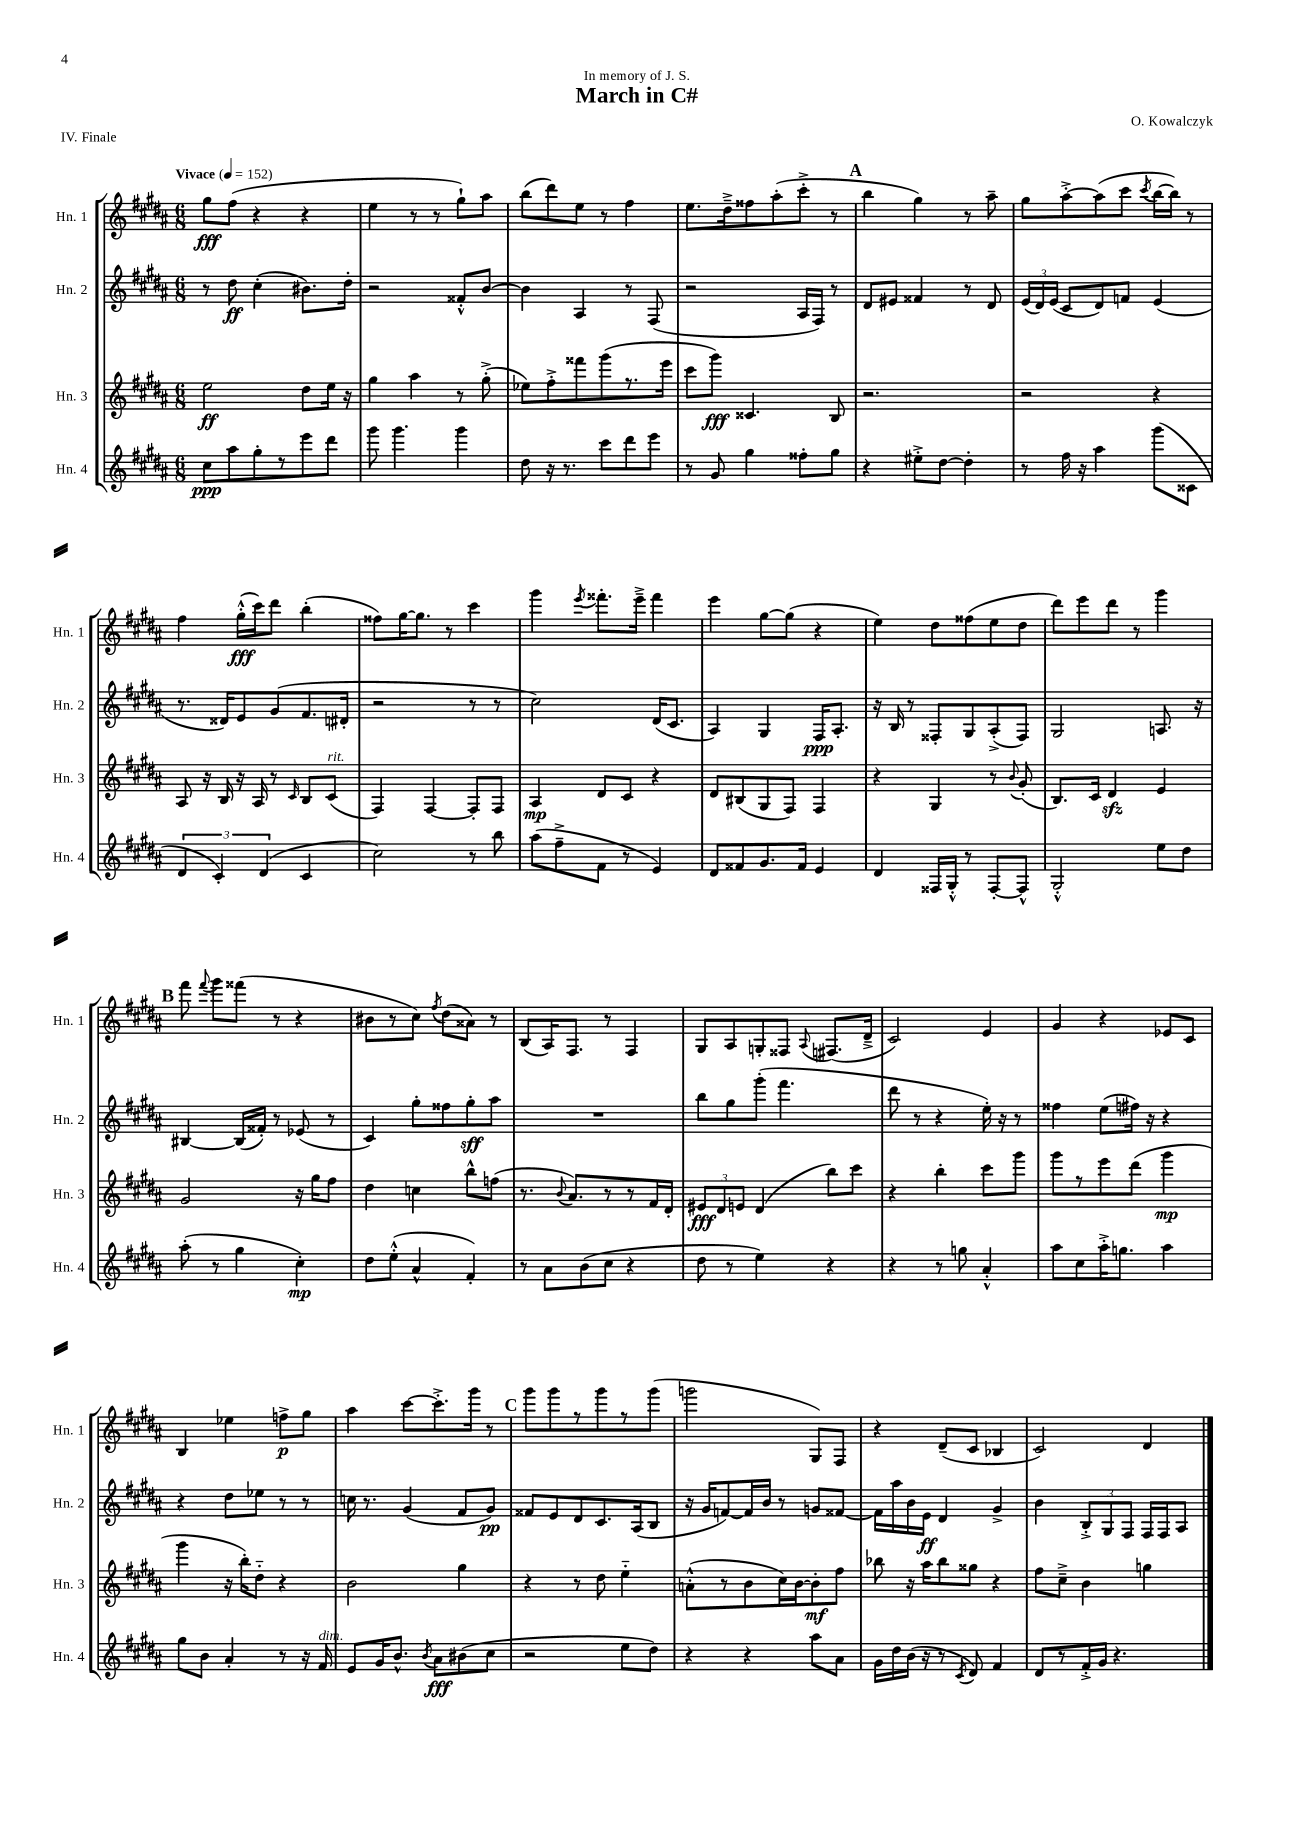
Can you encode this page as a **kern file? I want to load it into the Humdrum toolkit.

**kern	**kern	**kern	**kern
*staff4	*staff3	*staff2	*staff1
*clefG2	*clefG2	*clefG2	*clefG2
*k[f#c#g#d#a#]	*k[f#c#g#d#a#]	*k[f#c#g#d#a#]	*k[f#c#g#d#a#]
*M6/8	*M6/8	*M6/8	*M6/8
*MM152	*MM152	*MM152	*MM152
8cc#	2ee	8r	8gg#
8aa#	.	8dd#	(8ff#
8gg#'	.	(4cc#'	4r
8r	.	.	.
8eee	8dd#	8.b#)	4r
8ddd#	16ee	.	.
.	16r	16dd#'	.
=	=	=	=
8ggg#	4gg#	2r	4ee
4.ggg#	.	.	.
.	4aa#	.	8r
.	.	.	8r
4ggg#	8r	8f##'^^	8gg#`)
.	(8gg#'^	[8b	8aa#
=	=	=	=
8dd#	8ee-)	4b]	(8bb
16r	8ff#'^	.	8ddd#)
8.r	.	.	.
.	8fff##	4A#	8ee
8ccc#	(8ggg#	.	8r
8ddd#	8.r	8r	4ff#
8eee	.	(8F#	.
.	16eee	.	.
=	=	=	=
8r	8ccc#	2r	8.ee
8g#	8ggg#)	.	.
.	.	.	16dd#~^
4gg#	4.c##	.	8ff##
.	.	.	(8aa#'
8ff##'	.	16A#	8ccc#'^
.	.	16F#)	.
8gg#	8B	8r	8r
=	=	=	=
4r	2.r	8d#	4bb
.	.	8e#	.
8ee#'^	.	4f##	4gg#)
[8dd#	.	.	.
4dd#']	.	8r	8r
.	.	8d#	8aa#~
=	=	=	=
8r	2r	(24e	8gg#
.	.	24d#)	.
.	.	(24e	.
16ff#	.	8c#	[8aa#'^
16r	.	.	.
4aa#	.	8d#)	(8aa#]
.	.	8f	8ccc#
.	.	.	8qccc#
(8ggg#	4r	(4e	[16bb
.	.	.	16bb])
8c##	.	.	8r
=	=	=	=
6d#	8A#	8.r	4ff#
.	16r	.	.
6c#')	.	.	.
.	16B	16d##)	.
.	16r	8e	(16gg#'^^
.	16A#	.	16ccc#)
(6d#	.	.	.
.	8r	(8g#	8ddd#
.	16qqc#	.	.
4c#	8B	8.f#	(4bb'
.	(8c#	.	.
.	.	16d#'	.
=	=	=	=
2cc#)	4F#)	2r	8ff##)
.	.	.	[16gg#
.	.	.	8.gg#]
.	[4F#	.	.
.	.	.	8r
8r	8F#']	8r	4ccc#
8bb	8F#	8r	.
=	=	=	=
(8aa#	4A#	2cc#)	4ggg#
8ff#~^	.	.	.
.	.	.	8qeee
8f#	8d#	.	8.fff##'
8r	8c#	.	.
.	.	.	16eee~^
4e)	4r	(16d#	4fff##
.	.	8.c#	.
=	=	=	=
8d#	8d#	4A#)	4eee
8f##	(8B#	.	.
8.g#	8G#	4G#	[8gg#
.	8F#)	.	(8gg#]
16f##	.	.	.
4e	4F#	16F#	4r
.	.	8.A#'	.
=	=	=	=
4d#	4r	16r	4ee)
.	.	16B	.
.	.	8r	.
16F##	4G#	8F##'	8dd#
16G#'^^	.	.	.
8r	.	8G#	(8ff##
[8F##'	8r	(8A#'^	8ee
.	8qqb	.	.
8F##^^]	(8g#'	8F##)	8dd#
=	=	=	=
2G#'^^	8.B)	2G#	8ddd#)
.	.	.	8eee
.	16c#	.	.
.	4d#	.	8ddd#
.	.	.	8r
8ee	4e	8.A	4ggg#
8dd#	.	.	.
.	.	16r	.
=	=	=	=
(8aa#'	2g#	[4B#	8fff#
.	.	.	8qqfff#
8r	.	.	8ggg#
4gg#	.	(16B#]	(8fff##
.	.	16f##')	.
.	.	8r	8r
4cc#')	16r	(8e-	4r
.	16gg#	.	.
.	8ff#	8r	.
=	=	=	=
8dd#	4dd#	4c#)	8b#
(8ee'^^	.	.	8r
4a#^^	4cc	8gg#'	8cc#)
.	.	.	8qff#
.	.	8ff##	(8dd#
4f#')	8bb^^	8gg#'	8a##)
.	(8ff	8aa#	8r
=	=	=	=
8r	8.r	2.r	(8B
8a#	.	.	16A#)
.	8qqb	.	.
.	8.a#)	.	8.F#
(8b	.	.	.
8cc#	8r	.	8r
4r	8r	.	4F#
.	16f#	.	.
.	16d#'	.	.
=	=	=	=
8dd#	12e#	8bb	8G#
.	12d#	.	.
8r	.	8gg#	8A#
.	12e	.	.
4ee)	(4d#	(8ggg#'	8G'
.	.	4.fff#	8F##
.	.	.	8qqA#
4r	8bb)	.	(8.F#
.	8ccc#	.	.
.	.	.	16d#~^
=	=	=	=
4r	4r	8ddd#	2c#)
.	.	8r	.
8r	4bb'	4r	.
8gg	.	.	.
4a#'^^	8ccc#	16ee')	4e
.	.	16r	.
.	8ggg#	8r	.
=	=	=	=
8aa#	8ggg#	4ff##	4g#
8cc#	8r	.	.
16aa#'^	8eee	(8ee	4r
8.gg	.	.	.
.	(8ddd#	16ff#)	.
.	.	16r	.
4aa#	4ggg#	4r	8e-
.	.	.	8c#
=	=	=	=
8gg#	4ggg#	4r	4B
8b	.	.	.
4a#'	16r	8dd#	4ee-
.	16bb')	.	.
.	8dd#'~	8ee-	.
8r	4r	8r	8ff^
16r	.	8r	8gg#
16f#	.	.	.
=	=	=	=
8e	2b	16cc	4aa#
.	.	8.r	.
16g#	.	.	.
8.b^^	.	.	.
.	.	(4g#	[8ccc#
8qb	.	.	.
8a#	.	.	8.ccc#'^]
(8b#	4gg#	8f#	.
.	.	.	16ggg#
8cc#	.	8g#)	8r
=	=	=	=
2r	4r	8f##	8ggg#
.	.	8e	8ggg#
.	8r	8d#	8r
.	8dd#	8.c#	8ggg#
8ee	4ee'~	.	8r
.	.	(16A#	.
8dd#)	.	8B	(8ggg#
=	=	=	=
4r	(8a'^^	16r	2ggg
.	.	16g#	.
.	8r	[8f)	.
4r	8b	16f]	.
.	.	16b	.
.	16cc#)	8r	.
.	[16b	.	.
8aa#	8b']	8g	8G#)
8a#	8ff#	[8f##	8F#
=	=	=	=
16g#	8bb-	16f##]	4r
16dd#	.	16aa#	.
(16b	16r	16b	.
16r	16aa#	16e	.
8r	8bb-	4d#	(8d#~
8qc#	.	.	.
8d#)	8gg##	.	8c#
4f#	4r	4g#^	4B-
=	=	=	=
8d#	8ff#	4b	2c#)
8r	8cc#~^	.	.
16f#'^	4b	12B'^	.
16g#	.	.	.
.	.	12G#	.
4.r	.	.	.
.	.	12F#	.
.	4gg	16F#	4d#
.	.	16F#	.
.	.	8A#	.
==	==	==	==
*-	*-	*-	*-
